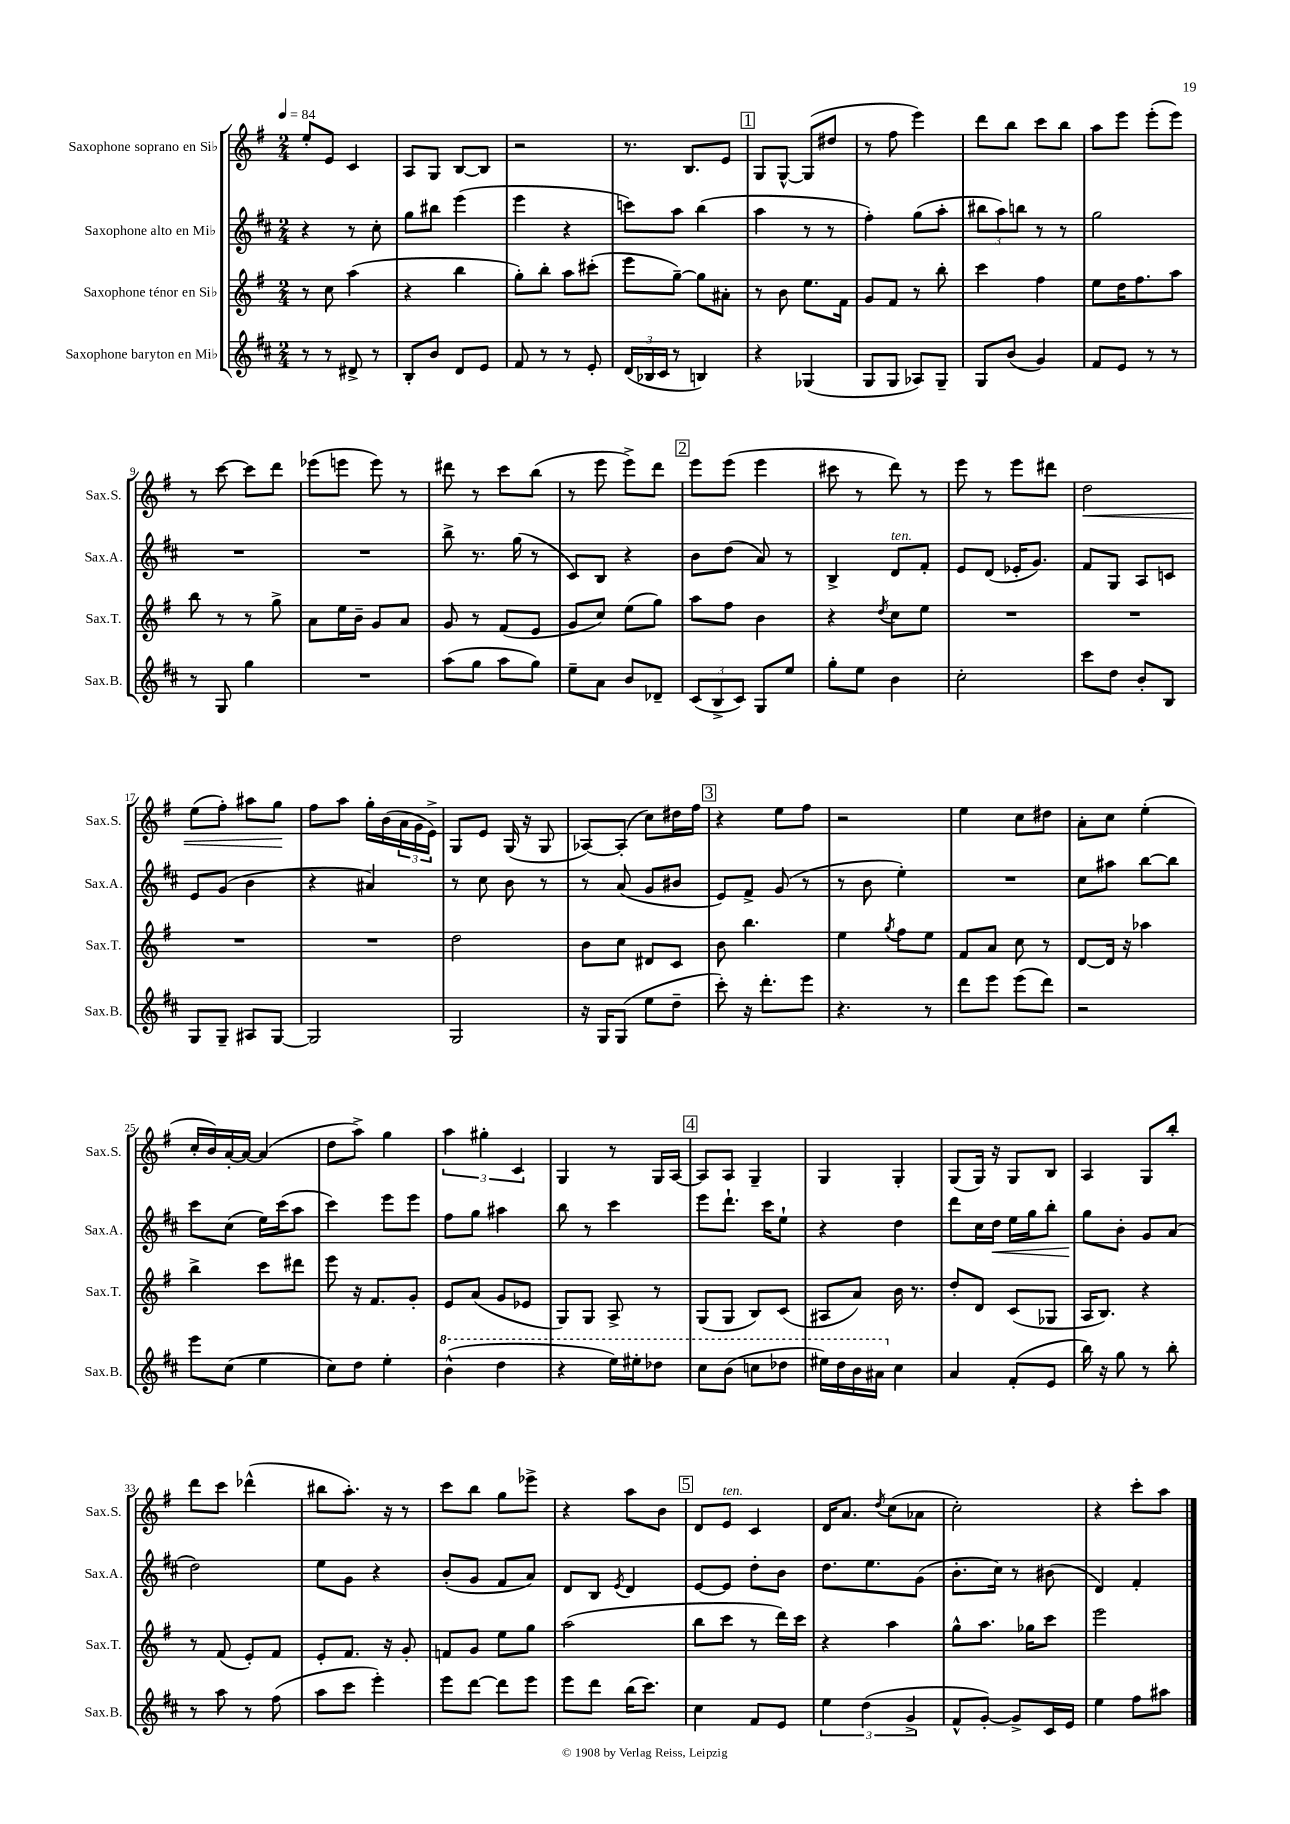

**kern	**kern	**kern	**kern
*staff4	*staff3	*staff2	*staff1
*clefG2	*clefG2	*clefG2	*clefG2
*k[f#c#]	*k[f#]	*k[f#c#]	*k[f#]
*M2/4	*M2/4	*M2/4	*M2/4
*MM84	*MM84	*MM84	*MM84
8r	8r	4r	8ee'/L
8r	8cc\	.	8e/J
8d#^/	(4aa\	8r	4c/
8r	.	8cc#'\	.
=	=	=	=
8B'/L	4r	8gg\L	8A/L
8b/J	.	8bb#\J	8G/J
8d/L	4bb\	(4eee\	[8B/L
8e/J	.	.	8B/]J
=	=	=	=
8f#/	8gg'\L)	4eee\	2r
8r	8bb'\J	.	.
8r	8aa\L	4r	.
8e'/	(8ccc#'\J	.	.
=	=	=	=
(24d/LL	8eee\L	8ccc\L)	8.r
24B-/	.	.	.
24c#/JJ	.	.	.
8r	[8gg~\J)	8aa\J	.
.	.	.	8.B/L
4B/)	8gg\]L	(4bb\	.
.	8a#'\J	.	8e/J
=	=	=	=
4r	8r	4aa\	8G/L
.	8b\	.	[8G^^/J
(4G-/	8.ee\L	8r	(8G/]L
.	.	8r	8dd#/J
.	16f#\Jk	.	.
=	=	=	=
8G/L	8g/L	4ff#'\)	8r
8G/J	8f#/J	.	8ff#\
8A-/L)	8r	(8gg\L	4eee\)
8G~/J	8bb'\	8aa'\J	.
=	=	=	=
8G/L	4ccc\	12bb#\L	8ddd\L
.	.	12aa\)	.
(8b/J	.	.	8bb\J
.	.	12bb\J	.
4g/)	4ff#\	8r	8ccc\L
.	.	8r	8bb\J
=	=	=	=
8f#/L	8ee\L	2gg\	8aa\L
8e/J	16dd\K	.	8eee\J
.	8.ff#\	.	.
8r	.	.	(8eee'\L
8r	8aa\J	.	8eee\J)
=	=	=	=
8r	8bb\	2r	8r
8G/	8r	.	[8ccc\
4gg\	8r	.	8ccc\]L
.	8gg^\	.	8ddd\J
=	=	=	=
2r	8a\L	2r	(8eee-\L
.	16ee\L	.	8eee\J
.	16b~\JJ	.	.
.	8g/L	.	8eee\)
.	8a/J	.	8r
=	=	=	=
(8aa\L	8g/	8bb^\	8ddd#\
8gg\J	8r	8.r	8r
8aa\L	(8f#/L	.	8ccc\L
.	.	(16gg\	.
8gg\J)	8e/J	8r	(8bb\J
=	=	=	=
8ee~\L	8g/L	8c#/L)	8r
8a\J	8cc/J)	8B/J	8eee\
8b/L	(8ee\L	4r	8eee^\L)
8d-~/J	8gg\J)	.	8ddd\J
=	=	=	=
(12c#/L	8aa\L	8b\L	8eee\L
12B^/	.	.	.
.	8ff#\J	(8dd\J	(8eee\J
12c#/J)	.	.	.
8G/L	4b\	8a/)	4eee\
8ee/J	.	8r	.
=	=	=	=
8gg'\L	4r	4B^/	8ccc#\
8ee\J	.	.	8r
.	8qdd/	.	.
4b\	8cc\L	8d/L	8ddd\)
.	8ee\J	8f#'/J	8r
=	=	=	=
2cc#'\	2r	8e/L	8eee\
.	.	(8d/J	8r
.	.	16e-'/LK	8eee\L
.	.	8.g/J)	.
.	.	.	8ddd#\J
=	=	=	=
8ccc#\L	2r	8f#/L	2dd\
8dd\J	.	8G/J	.
8b'/L	.	8A/L	.
8B/J	.	8c/J	.
=	=	=	=
8G/L	2r	8e/L	(8ee\L
8G~/J	.	(8g/J	8ff#'\J)
8A#/L	.	4b\	8aa#\L
[8G/J	.	.	8gg\J
=	=	=	=
2G/]	2r	4r	8ff#\L
.	.	.	8aa\J
.	.	4a#/)	16gg'\LL
.	.	.	(16b\
.	.	.	24a\
.	.	.	24g\
.	.	.	24e^\JJ)
=	=	=	=
2G/	2dd\	8r	8G/L
.	.	8cc#\	8e/J
.	.	8b\	(16G/
.	.	.	16r
.	.	8r	8G/
=	=	=	=
16r	8b\L	8r	[8A-/L)
16G/LK	.	.	.
(8G/J	8cc\J	(8a/	(8A-'/]J
8ee\L	8d#/L	8g/L	8cc\L)
8dd~\J	8c/J	8b#/J	16dd#\L
.	.	.	16ff#\JJ
=	=	=	=
8ccc#'\)	8b\	8e/L)	4r
16r	4.bb\	8f#^/J	.
8.ddd'\L	.	.	.
.	.	(8g/	8ee\L
8eee\J	.	8r	8ff#\J
=	=	=	=
4.r	4ee\	8r	2r
.	.	8b\	.
.	8qgg/	.	.
.	8ff#\L	4ee'\)	.
8r	8ee\J	.	.
=	=	=	=
8ddd\L	8f#/L	2r	4ee\
8eee\J	8a/J	.	.
(8eee\L	8cc\	.	8cc\L
8ddd\J)	8r	.	8dd#\J
=	=	=	=
2r	[8d/L	8cc#\L	8a'\L
.	16d/]Jk	8aa#\J	8cc\J
.	16r	.	.
.	4aa-\	[8bb\L	(4ee'\
.	.	8bb\]J	.
=	=	=	=
8eee\L	4bb^\	8ccc#\L	16cc'/LL
.	.	.	16b/)
(8cc#\J	.	(8cc#\J	[16a'/
.	.	.	16a/_JJ
4ee\	8ccc\L	16ee\LL)	(4a/]
.	.	(16ccc#\J	.
.	8ddd#\J	8aa\J	.
=	=	=	=
8cc#\L)	8eee\	4ccc#\)	8dd\L
8dd\J	16r	.	8aa^\J)
.	8.f#/L	.	.
4ee'\	.	8eee\L	4gg\
.	8g'/J	8eee\J	.
=	=	=	=
(4bb^^\	8e/L	8ff#\L	6aa\
.	(8a/J	8gg\J	.
.	.	.	6gg#'\
4ddd\	8g/L	4aa#\	.
.	.	.	6c/
.	8e-/J	.	.
=	=	=	=
4r	8G/L)	8bb\	4G/
.	8G/J	8r	.
16eee\LL)	8A^/	4ccc#\	8r
16eee#'\J	.	.	.
8ddd-\J	8r	.	16G/LL
.	.	.	[16A/JJ
=	=	=	=
8ccc#\L	(8G/L	8eee\L	8A/]L
(8bb\J	8G/J	8.ddd`\J	8A/J
8ccc\L	8B/L)	.	4G~/
.	.	16ccc#\LK	.
8ddd-\J	(8c/J	8ee`\J	.
=	=	=	=
16eee#\LL)	8A#/L	4r	4G/
16ddd\	.	.	.
16bb\	8a/J)	.	.
16aa#\JJ	.	.	.
4cc#\	16b\	4dd\	4G'/
.	8.r	.	.
=	=	=	=
4a/	8dd'/L	8ddd\L	(8G/L
.	8d/J	16cc#\L	16G/Jk)
.	.	16dd\JJ	16r
(8f#'/L	(8c/L	16ee\LL	8G/L
.	.	16gg\J	.
8e/J	8G-/J	8bb'\J	8B/J
=	=	=	=
16bb\)	16A/LK	8gg\L	4A/
16r	8.B/J)	.	.
8gg\	.	8b'\J	.
8r	4r	8g/L	8G/L
8bb'\	.	(8a/J	8bb'/J
=	=	=	=
8r	8r	2dd\)	8ddd\L
8aa\	(8f#/	.	8ccc\J
8r	8e'/L)	.	(4ddd-^^\
(8ff#\	8f#/J	.	.
=	=	=	=
8aa\L	8e'/L	8ee\L	8bb#\L
8ccc#\J	8.f#/J	8g\J	8.aa'\J)
4eee'\)	.	4r	.
.	16r	.	16r
.	8g'/	.	8r
=	=	=	=
8eee\L	8f/L	(8b'/L	8ccc\L
[8ddd\J	8g/J	8g/J	8bb\J
8ddd\]L	8ee\L	8f#/L	8gg\L
8eee\J	8gg\J	8a/J)	8eee-^\J
=	=	=	=
8eee\L	(2aa\	8d/L	4r
8ddd\J	.	8B/J	.
.	.	8qe/	.
(16bb\LK	.	4d/	8aa\L
8.ccc#\J)	.	.	.
.	.	.	8b\J
=	=	=	=
4cc#\	8bb\L	[8e/L	8d/L
.	8ccc\J	8e/]J	8e/J
8f#/L	8r	8dd'\L	4c/
8e/J	16ddd\LL)	8b\J	.
.	16ccc\JJ	.	.
=	=	=	=
6ee\	4r	8.dd\L	16d/LK
.	.	.	8.a/J
(6dd\	.	.	.
.	.	8.ee\	.
.	.	.	8qdd/
.	4aa\	.	(8cc\L
6g^/	.	.	.
.	.	(8g\J	8a-\J
=	=	=	=
8f#^^/L	8gg^^\L	8.b'\L	2cc'\)
[8g'/J)	8.aa\J	.	.
.	.	16cc#\Jk)	.
8g^/]L	.	8r	.
.	16gg-\LK	.	.
16c#/L	8ccc\J	(8b#\	.
16e/JJ	.	.	.
=	=	=	=
4ee\	2eee\	4d/)	4r
8ff#\L	.	4f#'/	8ccc'\L
8aa#\J	.	.	8aa\J
==	==	==	==
*-	*-	*-	*-
